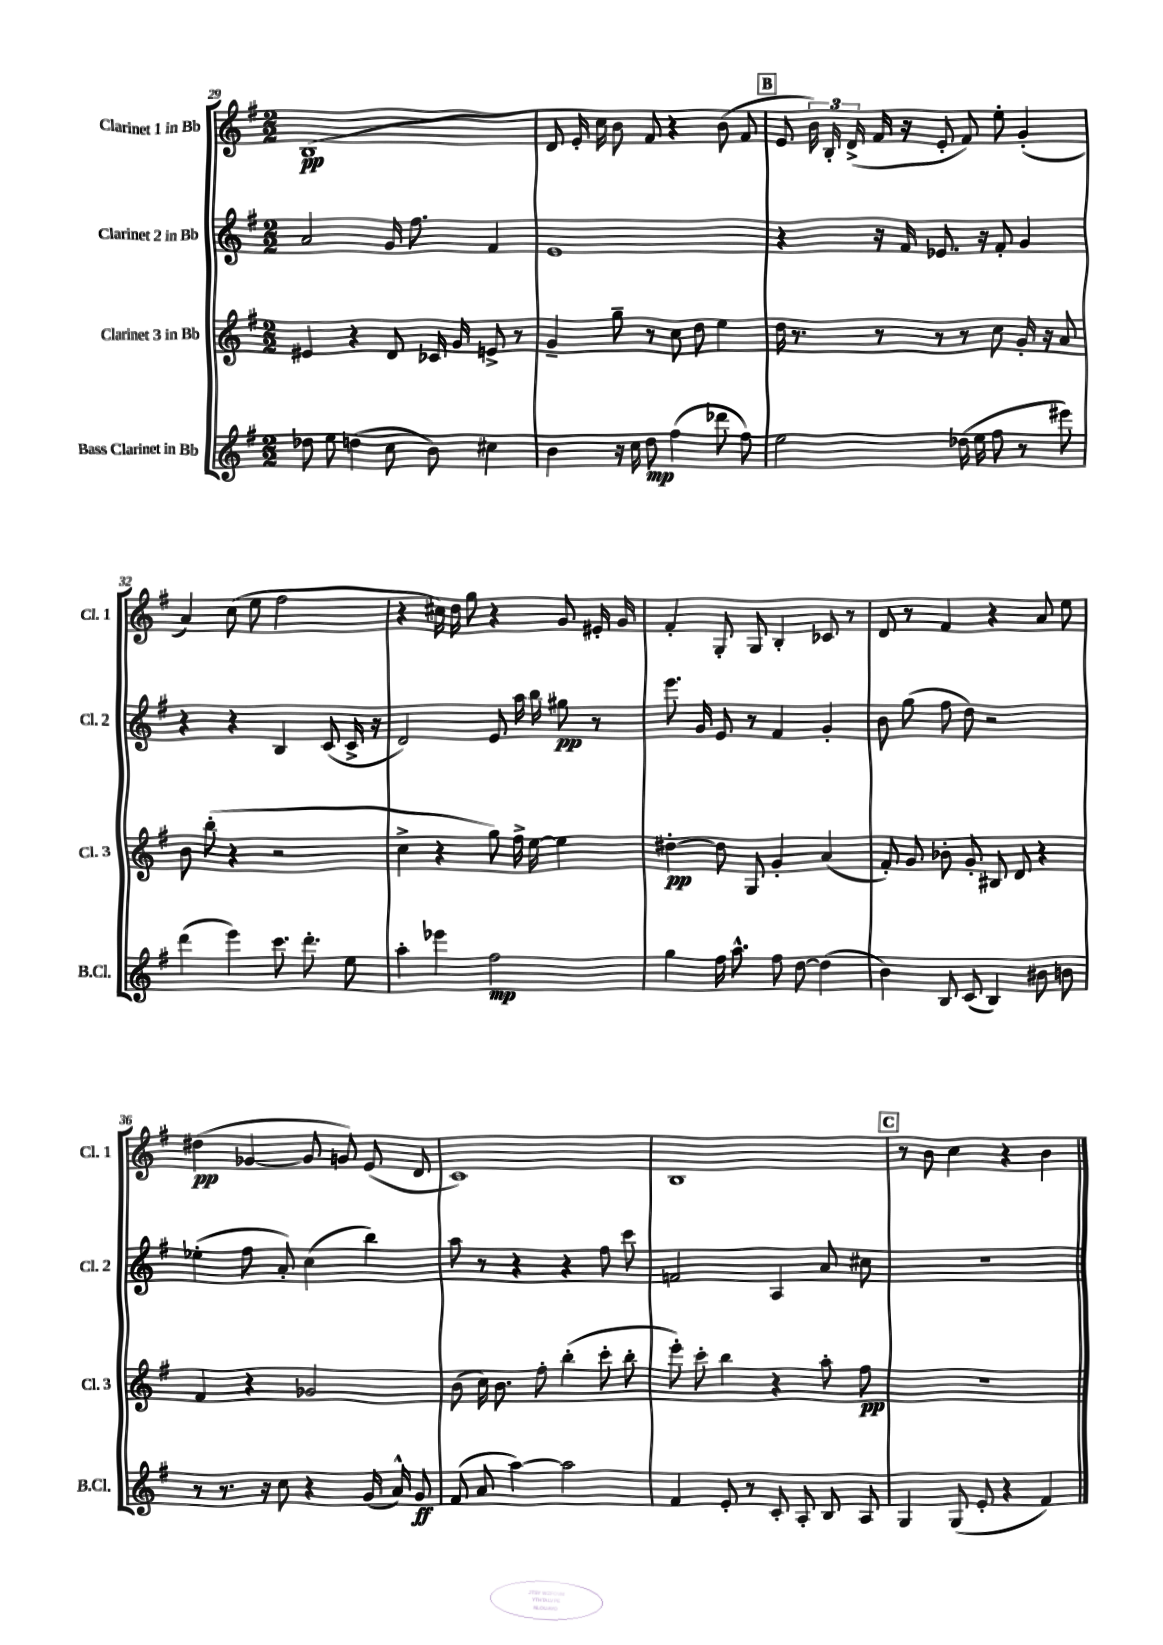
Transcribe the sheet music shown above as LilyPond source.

<<
\new StaffGroup <<
\new Staff = "s0" \with { instrumentName = "Clarinet 1 in Bb" shortInstrumentName = "Cl. 1" } {
    \clef treble \key g \major \numericTimeSignature \time 2/2
    \autoBeamOff b1\pp( |
    d'8 e'16-. c''16) b'8 fis'8 r4 b'8( fis'8 |
    \mark \markup { \box "B" } e'8 \tuplet 3/2 { b'16) b16-. d'16->( } fis'16 r16 e'8-. fis'8) e''8-. g'4-.( |
    a'4) c''8( e''8 fis''2 |
    r4 cis''16) d''16 g''8 r4 g'8 eis'16-. g'16 |
    fis'4-. g8-. g8 b4-. ces'8 r8 |
    d'8 r8 fis'4 r4 a'8 e''8 |
    dis''4\pp( ges'4~ ges'8 g'8) e'8( d'8 |
    c'1) |
    b1 |
    \mark \markup { \box "C" } r8 b'8 c''4 r4 b'4 \bar "|." |
}
\new Staff = "s1" \with { instrumentName = "Clarinet 2 in Bb" shortInstrumentName = "Cl. 2" } {
    \clef treble \key g \major \numericTimeSignature \time 2/2
    \autoBeamOff a'2 g'16 fis''8. fis'4 |
    e'1 |
    \mark \markup { \box "B" } r4 r16 fis'16 ees'8. r16 fis'8-. g'4 |
    r4 r4 b4 c'8( c'16-> r16 |
    d'2) e'8 a''16 b''16 gis''8\pp r8 |
    e'''8. g'16 e'8 r8 fis'4 g'4-. |
    b'8 g''8( fis''8 d''8) r2 |
    ees''4-.( fis''8 a'8-.) c''4( b''4) |
    a''8 r8 r4 r4 fis''8 c'''8 |
    f'2 a4 a'8 cis''8 |
    \mark \markup { \box "C" } R1 \bar "|." |
}
\new Staff = "s2" \with { instrumentName = "Clarinet 3 in Bb" shortInstrumentName = "Cl. 3" } {
    \clef treble \key g \major \numericTimeSignature \time 2/2
    \autoBeamOff eis'4 r4 d'8 ces'16 g'16 e'8-> r8 |
    g'4-- g''8-- r8 c''8 d''8 e''4 |
    \mark \markup { \box "B" } d''16 r8. r8 r8 r8 c''8 g'16-. r16 a'8 |
    b'8 b''8-.( r4 r2 |
    c''4-> r4 g''8) fis''16-> e''16~ e''4 |
    dis''4~-.\pp dis''8 g8 g'4-. a'4( |
    fis'8-.) g'8 bes'8-. g'8-. bis8 d'8 r4 |
    fis'4 r4 ges'2 |
    b'8( c''16) b'8. fis''8-. b''4-.( c'''8-. b''8-. |
    e'''8-.) c'''8-. b''4 r4 a''8-. fis''8\pp |
    \mark \markup { \box "C" } R1 \bar "|." |
}
\new Staff = "s3" \with { instrumentName = "Bass Clarinet in Bb" shortInstrumentName = "B.Cl." } {
    \clef treble \key g \major \numericTimeSignature \time 2/2
    \autoBeamOff des''8 e''8 d''4( c''8 b'8) cis''4 |
    b'4 r16 c''16 d''8\mp fis''4( des'''8 fis''8) |
    \mark \markup { \box "B" } e''2 des''16( e''16 fis''8 r8 eis'''8) |
    d'''4( e'''4) c'''8. d'''8.-. e''8 |
    a''4-. ees'''4 fis''2\mp |
    g''4 fis''16 a''8.-^ fis''8 d''8~ d''4( |
    b'4) b8 c'8( b4) bis'8 b'8 |
    r8 r8. r16 c''8 r4 g'16( a'16-^) g'8\ff |
    fis'8( a'8 a''4~) a''2 |
    fis'4 e'8-. r8 c'8-. a8-. b8 a8 |
    \mark \markup { \box "C" } g4 g8( e'8-. r4 fis'4) \bar "|." |
}
>>
>>
\layout { \context { \Score currentBarNumber = #29 } }
